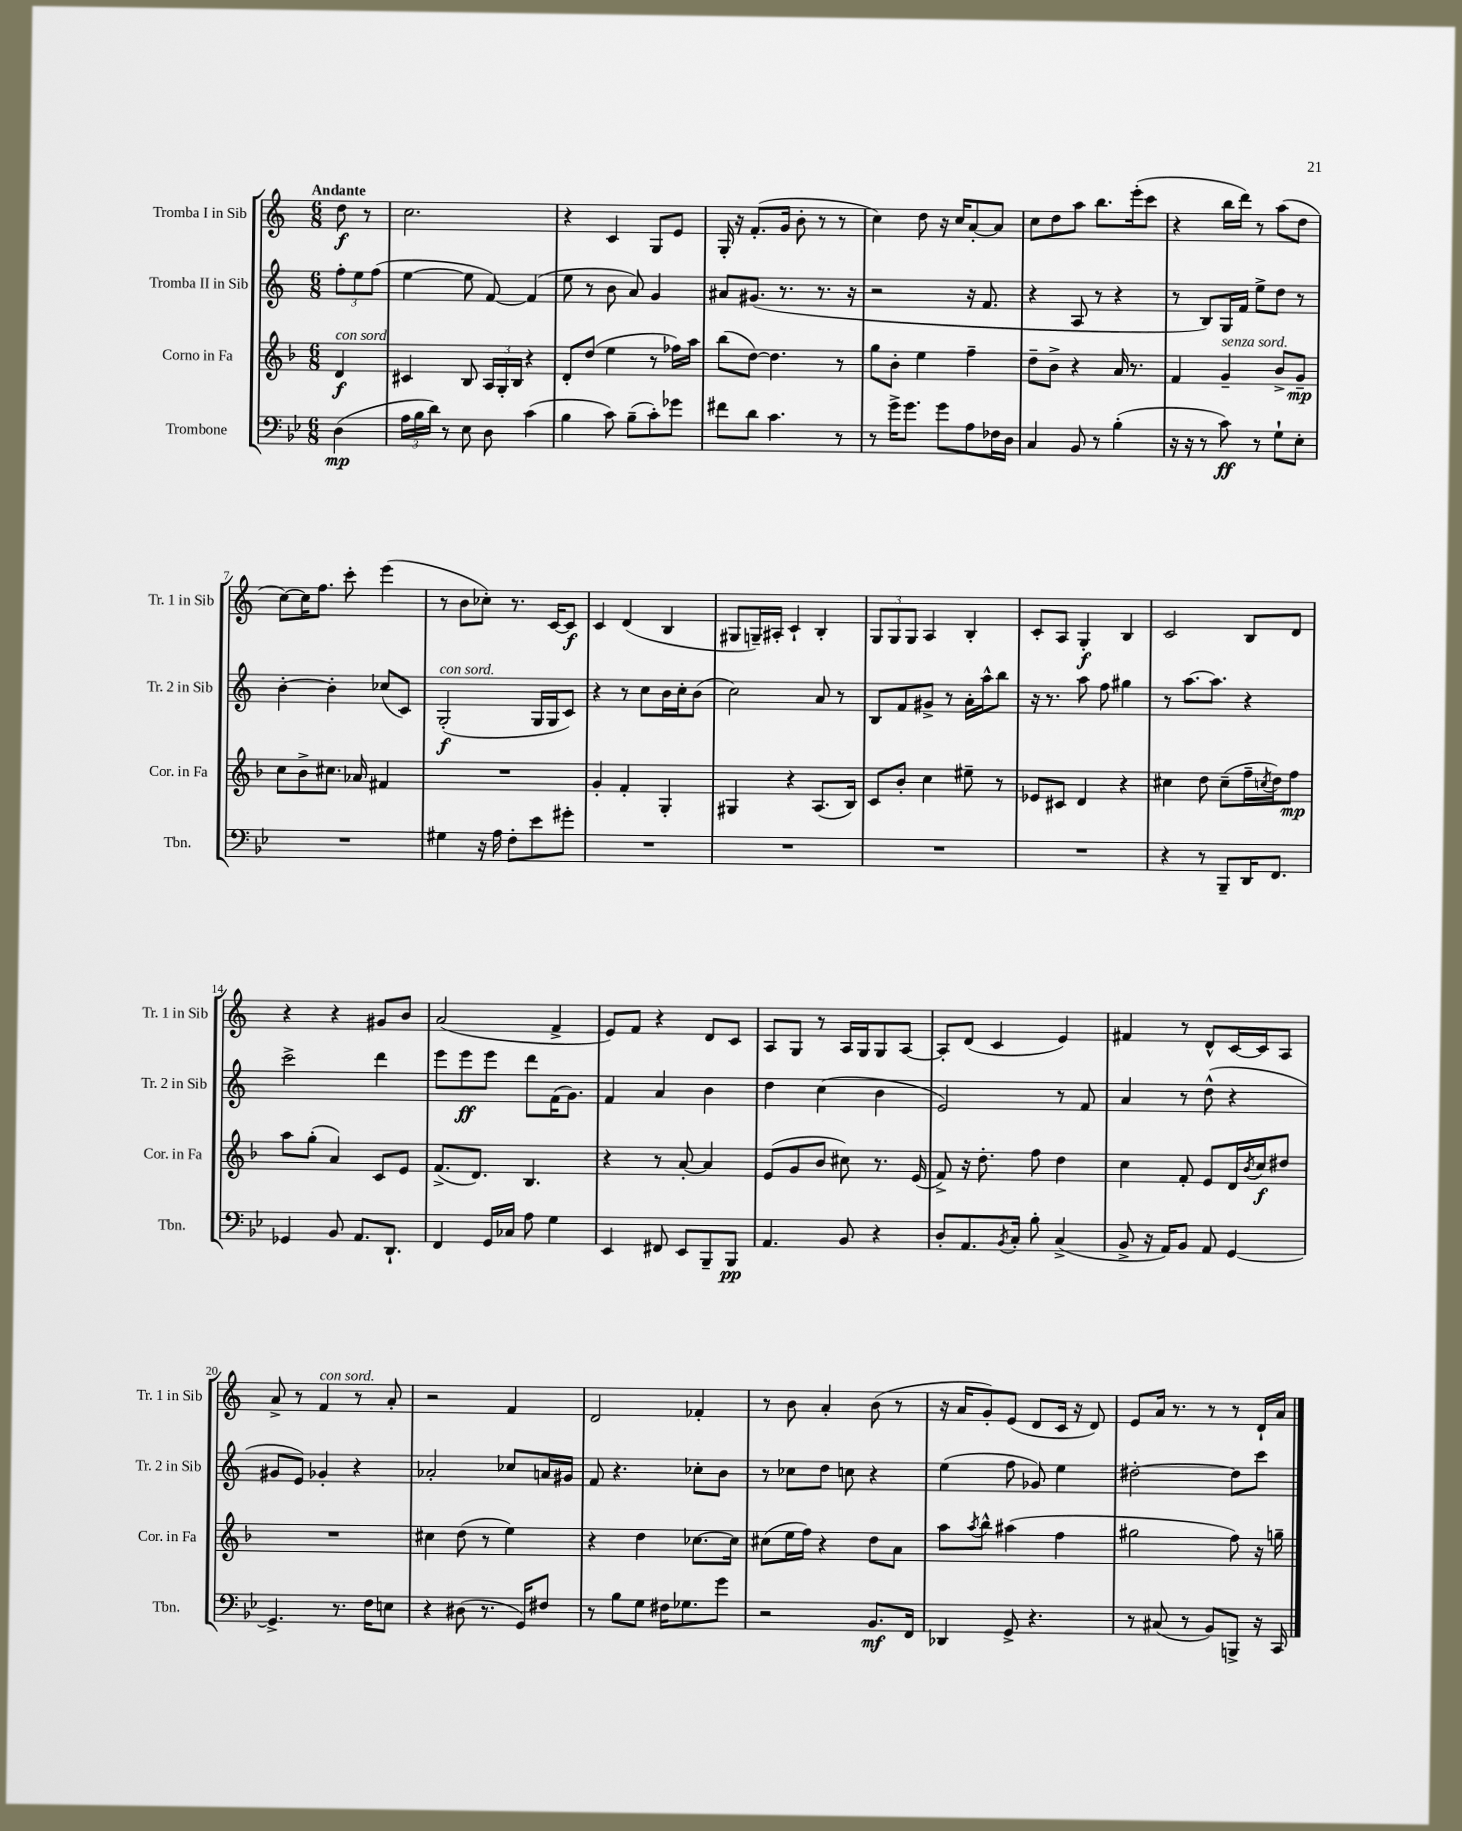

**kern	**dynam	**kern	**dynam	**kern	**dynam	**kern	**dynam
*part4	*part4	*part3	*part3	*part2	*part2	*part1	*part1
*staff4	*staff4	*staff3	*staff3	*staff2	*staff2	*staff1	*staff1
*I"Trombone	*	*I"Corno in Fa	*	*I"Tromba II in Sib	*	*I"Tromba I in Sib	*
*I'Tbn.	*	*I'Cor. in Fa	*	*I'Tr. 2 in Sib	*	*I'Tr. 1 in Sib	*
*clefF4	*	*clefG2	*	*clefG2	*	*clefG2	*
*k[b-e-]	*	*k[b-]	*	*k[]	*	*k[]	*
*M6/8	*	*M6/8	*	*M6/8	*	*M6/8	*
=	=	=	=	=	=	=	=
!	!	!	!	!	!	!LO:TX:a:B:t=Andante	!
!	!	!LO:TX:a:i:t=con sord.	!	!	!	!	!
(4D\	mp	4d/	f	12ff'\L	.	8dd\	f
.	.	.	.	12ee\	.	.	.
.	.	.	.	.	.	8r	.
.	.	.	.	(12ff\J	.	.	.
=1	=1	=1	=1	=1	=1	=1	=1
24A\LL	.	4c#X/	.	[4ee\	.	2.cc\	.
24B-\	.	.	.	.	.	.	.
24d\JJ)	.	.	.	.	.	.	.
8r	.	.	.	.	.	.	.
8E-\	.	8B-/	.	8ee\]	.	.	.
8D\	.	24A/LL	.	[8f/)	.	.	.
.	.	24G'/	.	.	.	.	.
.	.	24B-/JJ	.	.	.	.	.
(4c\	.	4r	.	(4f/]	.	.	.
=2	=2	=2	=2	=2	=2	=2	=2
4B-\	.	8d'/L	.	8ee\	.	4r	.
.	.	(8dd/J	.	8r	.	.	.
8c\)	.	4ee\	.	8b\	.	4c/	.
(8B-~\L	.	.	.	8a/)	.	.	.
8c'\)	.	8r	.	4g/	.	8G/L	.
8g-X\J	.	16ff-X\LL)	.	.	.	8e/J	.
.	.	16aa\JJ	.	.	.	.	.
=3	=3	=3	=3	=3	=3	=3	=3
8f#X\L	.	(8bb-\L	.	8a#X/L	.	16G'/	.
.	.	.	.	.	.	16r	.
8d\J	.	[8dd\J)	.	(8.g#X/J	.	(8.f'/L	.
4.c\	.	4.dd\]	.	.	.	.	.
.	.	.	.	8.r	.	16g/Jk	.
.	.	.	.	.	.	8b'\	.
.	.	.	.	8.r	.	8r	.
8r	.	8r	.	.	.	8r	.
.	.	.	.	16r	.	.	.
=4	=4	=4	=4	=4	=4	=4	=4
8r	.	8gg\L	.	2r	.	4cc\)	.
16g^\KL	.	8b-'\J	.	.	.	.	.
8.g\J	.	.	.	.	.	.	.
.	.	4ee\	.	.	.	8dd\	.
8g\L	.	.	.	.	.	16r	.
.	.	.	.	.	.	16cc/KL	.
8A\	.	4ff~\	.	16r	.	[8a'/	.
.	.	.	.	8.f/	.	.	.
16F-X\L	.	.	.	.	.	8a/J]	.
16D\JJ	.	.	.	.	.	.	.
=5	=5	=5	=5	=5	=5	=5	=5
4C/	.	8dd~\L	.	4r	.	8cc\L	.
.	.	8b-^\J	.	.	.	8dd\	.
8BB-/	.	4r	.	8A/	.	8aa\J	.
8r	.	.	.	8r	.	8.bb\L	.
(4B-'\	.	16a/	.	4r	.	.	.
.	.	8.r	.	.	.	(16eee'\k	.
.	.	.	.	.	.	8ccc\J	.
=6	=6	=6	=6	=6	=6	=6	=6
16r	.	4f/	.	8r	.	4r	.
16r	.	.	.	.	.	.	.
8r	.	.	.	8B/L)	.	.	.
!	!	!LO:TX:a:i:t=senza sord.	!	!	!	!	!
8c\)	ff	4g~/	.	16G/L	.	16bb\LL	.
.	.	.	.	16f/JJ	.	16ddd\JJ)	.
8r	.	.	.	8ee^\L	.	8r	.
8G`\L	.	8b-^/L	.	8dd\J	.	(8aa\L	.
8E-'\J	.	8g~/J	mp	8r	.	8dd\J	.
!!LO:LB:g=z
=7	=7	=7	=7	=7	=7	=7	=7
2.r	.	8cc\L	.	[4b'\	.	[8cc\L)	.
.	.	8b-^\	.	.	.	16cc\K]	.
.	.	.	.	.	.	8.ff\J	.
.	.	8.cc#X\J	.	4b'\]	.	.	.
.	.	.	.	.	.	8ccc'\	.
.	.	16a-X/	.	.	.	.	.
.	.	4f#X/	.	(8cc-X/L	.	(4eee\	.
.	.	.	.	8c/J)	.	.	.
=8	=8	=8	=8	=8	=8	=8	=8
!	!	!	!	!LO:TX:a:i:t=con sord.	!	!	!
4G#X\	.	2.r	.	(2G'/	f	8r	.
.	.	.	.	.	.	8b\L	.
16r	.	.	.	.	.	8cc-X'\J)	.
16A\	.	.	.	.	.	.	.
8F'\L	.	.	.	.	.	8.r	.
8e-\	.	.	.	16G/LL	.	.	.
.	.	.	.	16G/J	.	[16c/KL	.
8g#X'\J	.	.	.	8c/J)	.	8c/J]	f
=9	=9	=9	=9	=9	=9	=9	=9
2.r	.	4g'/	.	4r	.	4c/	.
.	.	4f'/	.	8r	.	(4d/	.
.	.	.	.	8cc\L	.	.	.
.	.	4G'/	.	16b\L	.	4B/	.
.	.	.	.	16cc'\J	.	.	.
.	.	.	.	(8b\J	.	.	.
=10	=10	=10	=10	=10	=10	=10	=10
2.r	.	4G#X/	.	2cc\)	.	8G#X/L	.
.	.	.	.	.	.	16Gn~/L)	.
.	.	.	.	.	.	16A#X'/JJ	.
.	.	4r	.	.	.	4c`/	.
.	.	(8.A/L	.	8a/	.	4B'/	.
.	.	.	.	8r	.	.	.
.	.	16B-/Jk)	.	.	.	.	.
=11	=11	=11	=11	=11	=11	=11	=11
2.r	.	8c/L	.	8B/L	.	12G/L	.
.	.	.	.	.	.	12G/	.
.	.	8b-'/J	.	8f/	.	.	.
.	.	.	.	.	.	12G/J	.
.	.	4cc\	.	8g#X^/J	.	4A/	.
.	.	.	.	8r	.	.	.
.	.	8ee#X~\	.	16a'\LL	.	4B'/	.
.	.	.	.	16aa^^\J	.	.	.
.	.	8r	.	8bb\J	.	.	.
=12	=12	=12	=12	=12	=12	=12	=12
2.r	.	8e-X/L	.	16r	.	8c'/L	.
.	.	.	.	8.r	.	.	.
.	.	8c#X/J	.	.	.	8A/J	.
.	.	4d/	.	8aa\	.	4G'/	f
.	.	.	.	8ff\	.	.	.
.	.	4r	.	4gg#X\	.	4B/	.
=13	=13	=13	=13	=13	=13	=13	=13
4r	.	4cc#X\	.	8r	.	2c/	.
.	.	.	.	[8.aa\L	.	.	.
8r	.	8dd\	.	.	.	.	.
.	.	.	.	8.aa\J]	.	.	.
8BBB-~/L	.	(8cc#~\L	.	.	.	.	.
16DD/K	.	16ff~\L	.	4r	.	8B/L	.
.	.	8qccn/	.	.	.	.	.
8.FF/J	.	16dd\J)	.	.	.	.	.
.	.	8ff\J	mp	.	.	8d/J	.
!!LO:LB:g=z
=14	=14	=14	=14	=14	=14	=14	=14
4GG-X/	.	8aa\L	.	2ccc^\	.	4r	.
.	.	(8gg'\J	.	.	.	.	.
8BB-/	.	4a/)	.	.	.	4r	.
8.AA/L	.	.	.	.	.	.	.
.	.	8c/L	.	4ddd\	.	8g#X/L	.
8.DD`/J	.	.	.	.	.	.	.
.	.	8e/J	.	.	.	8b/J	.
=15	=15	=15	=15	=15	=15	=15	=15
4FF/	.	(8.f^/L	.	8eee\L	.	(2a/	.
.	.	.	.	8eee\	ff	.	.
.	.	8.d/J)	.	.	.	.	.
16GG/LL	.	.	.	8eee\J	.	.	.
16C-X/JJ	.	.	.	.	.	.	.
8A\	.	4.B-/	.	8ddd\L	.	.	.
4G\	.	.	.	(16f\K	.	4f^/	.
.	.	.	.	8.g\J)	.	.	.
=16	=16	=16	=16	=16	=16	=16	=16
4EE-/	.	4r	.	4f/	.	8e/L)	.
.	.	.	.	.	.	8f/J	.
8FF#X/	.	8r	.	4a/	.	4r	.
8EE-/L	.	[8a'/	.	.	.	.	.
8BBB-~/	.	4a/]	.	4b\	.	8d/L	.
8BBB-/J	pp	.	.	.	.	8c/J	.
=17	=17	=17	=17	=17	=17	=17	=17
4.AA/	.	(8e/L	.	4dd\	.	8A/L	.
.	.	8g/	.	.	.	8G/J	.
.	.	8b-/J	.	(4cc\	.	8r	.
8BB-/	.	8cc#X\)	.	.	.	16A/LL	.
.	.	.	.	.	.	16G/J	.
4r	.	8.r	.	4b\	.	8G/	.
.	.	.	.	.	.	[8A/J	.
.	.	(16e/	.	.	.	.	.
=18	=18	=18	=18	=18	=18	=18	=18
8D'/L	.	8f^/)	.	2e/)	.	8A'/L]	.
8.AA/	.	16r	.	.	.	(8d/J	.
.	.	8.dd'\	.	.	.	.	.
.	.	.	.	.	.	4c/	.
8qBB-/	.	.	.	.	.	.	.
16C'/Jk	.	.	.	.	.	.	.
8B-'\	.	8ff\	.	.	.	.	.
(4C^/	.	4dd\	.	8r	.	4e/)	.
.	.	.	.	8f/	.	.	.
=19	=19	=19	=19	=19	=19	=19	=19
8BB-^/	.	4cc\	.	4a/	.	4f#X/	.
16r	.	.	.	.	.	.	.
16AA/KL)	.	.	.	.	.	.	.
8BB-/J	.	8f'/	.	8r	.	8r	.
8AA/	.	8e/L	.	(8dd^^\	.	8d^^/L	.
[4GG/	.	16d/L	.	4r	.	[16c/L	.
.	.	8qb-/	.	.	.	.	.
.	.	16cc/J	f	.	.	16c/J]	.
.	.	8dd#X/J	.	.	.	8A/J	.
!!LO:LB:g=z
=20	=20	=20	=20	=20	=20	=20	=20
4.GG^/]	.	2.r	.	8g#X/L	.	8a^/	.
.	.	.	.	8e/J)	.	8r	.
!	!	!	!	!	!	!LO:TX:a:i:t=con sord.	!
.	.	.	.	4g-X'/	.	4f/	.
8.r	.	.	.	.	.	.	.
.	.	.	.	4r	.	8r	.
16F\KL	.	.	.	.	.	.	.
8En\J	.	.	.	.	.	8a'/	.
=21	=21	=21	=21	=21	=21	=21	=21
4r	.	4cc#X\	.	2a-X'/	.	2r	.
(8D#X\	.	(8dd\	.	.	.	.	.
8.r	.	8r	.	.	.	.	.
.	.	4ee\)	.	8cc-X/L	.	4f/	.
16GG/KL)	.	.	.	.	.	.	.
8F#X/J	.	.	.	16an/L	.	.	.
.	.	.	.	16g#X/JJ	.	.	.
=22	=22	=22	=22	=22	=22	=22	=22
8r	.	4r	.	8f/	.	2d/	.
8B-\L	.	.	.	4.r	.	.	.
8G\J	.	4dd\	.	.	.	.	.
16F#X\KL	.	.	.	.	.	.	.
8.G-X\	.	.	.	.	.	.	.
.	.	[8.cc-X\L	.	8cc-X'\L	.	4f-X'/	.
8g\J	.	.	.	8b\J	.	.	.
.	.	16cc-\Jk]	.	.	.	.	.
=23	=23	=23	=23	=23	=23	=23	=23
2r	.	(8cc#X\L	.	8r	.	8r	.
.	.	16ee\L	.	8cc-X\L	.	8b\	.
.	.	16ff\JJ)	.	.	.	.	.
.	.	4r	.	8dd\J	.	4a'/	.
.	.	.	.	8ccn\	.	.	.
8.BB-/L	mf	8dd\L	.	4r	.	(8b\	.
.	.	8a\J	.	.	.	8r	.
16FF/Jk	.	.	.	.	.	.	.
=24	=24	=24	=24	=24	=24	=24	=24
4DD-X/	.	8aa\L	.	(4ee\	.	16r	.
.	.	.	.	.	.	16a/KL	.
.	.	8qaa/	.	.	.	.	.
.	.	8bb-^^\J	.	.	.	8g'/)	.
8GG^/	.	(4aa#X\	.	8ff\	.	(8e/J	.
4.r	.	.	.	8g-X/)	.	8d/L	.
.	.	4ff\	.	4ee\	.	16c/Jk	.
.	.	.	.	.	.	16r	.
.	.	.	.	.	.	8d/)	.
=25	=25	=25	=25	=25	=25	=25	=25
8r	.	2gg#X\	.	[2dd#X'\	.	8e/L	.
(8C#X/	.	.	.	.	.	16a/Jk	.
.	.	.	.	.	.	8.r	.
8r	.	.	.	.	.	.	.
8BB-/L)	.	.	.	.	.	8r	.
8BBBn^/J	.	8ff\)	.	8dd#\L]	.	8r	.
16r	.	16r	.	8ccc\J	.	16d`/LL	.
16CC/	.	16ggn~\	.	.	.	16a/JJ	.
==	==	==	==	==	==	==	==
*-	*-	*-	*-	*-	*-	*-	*-
